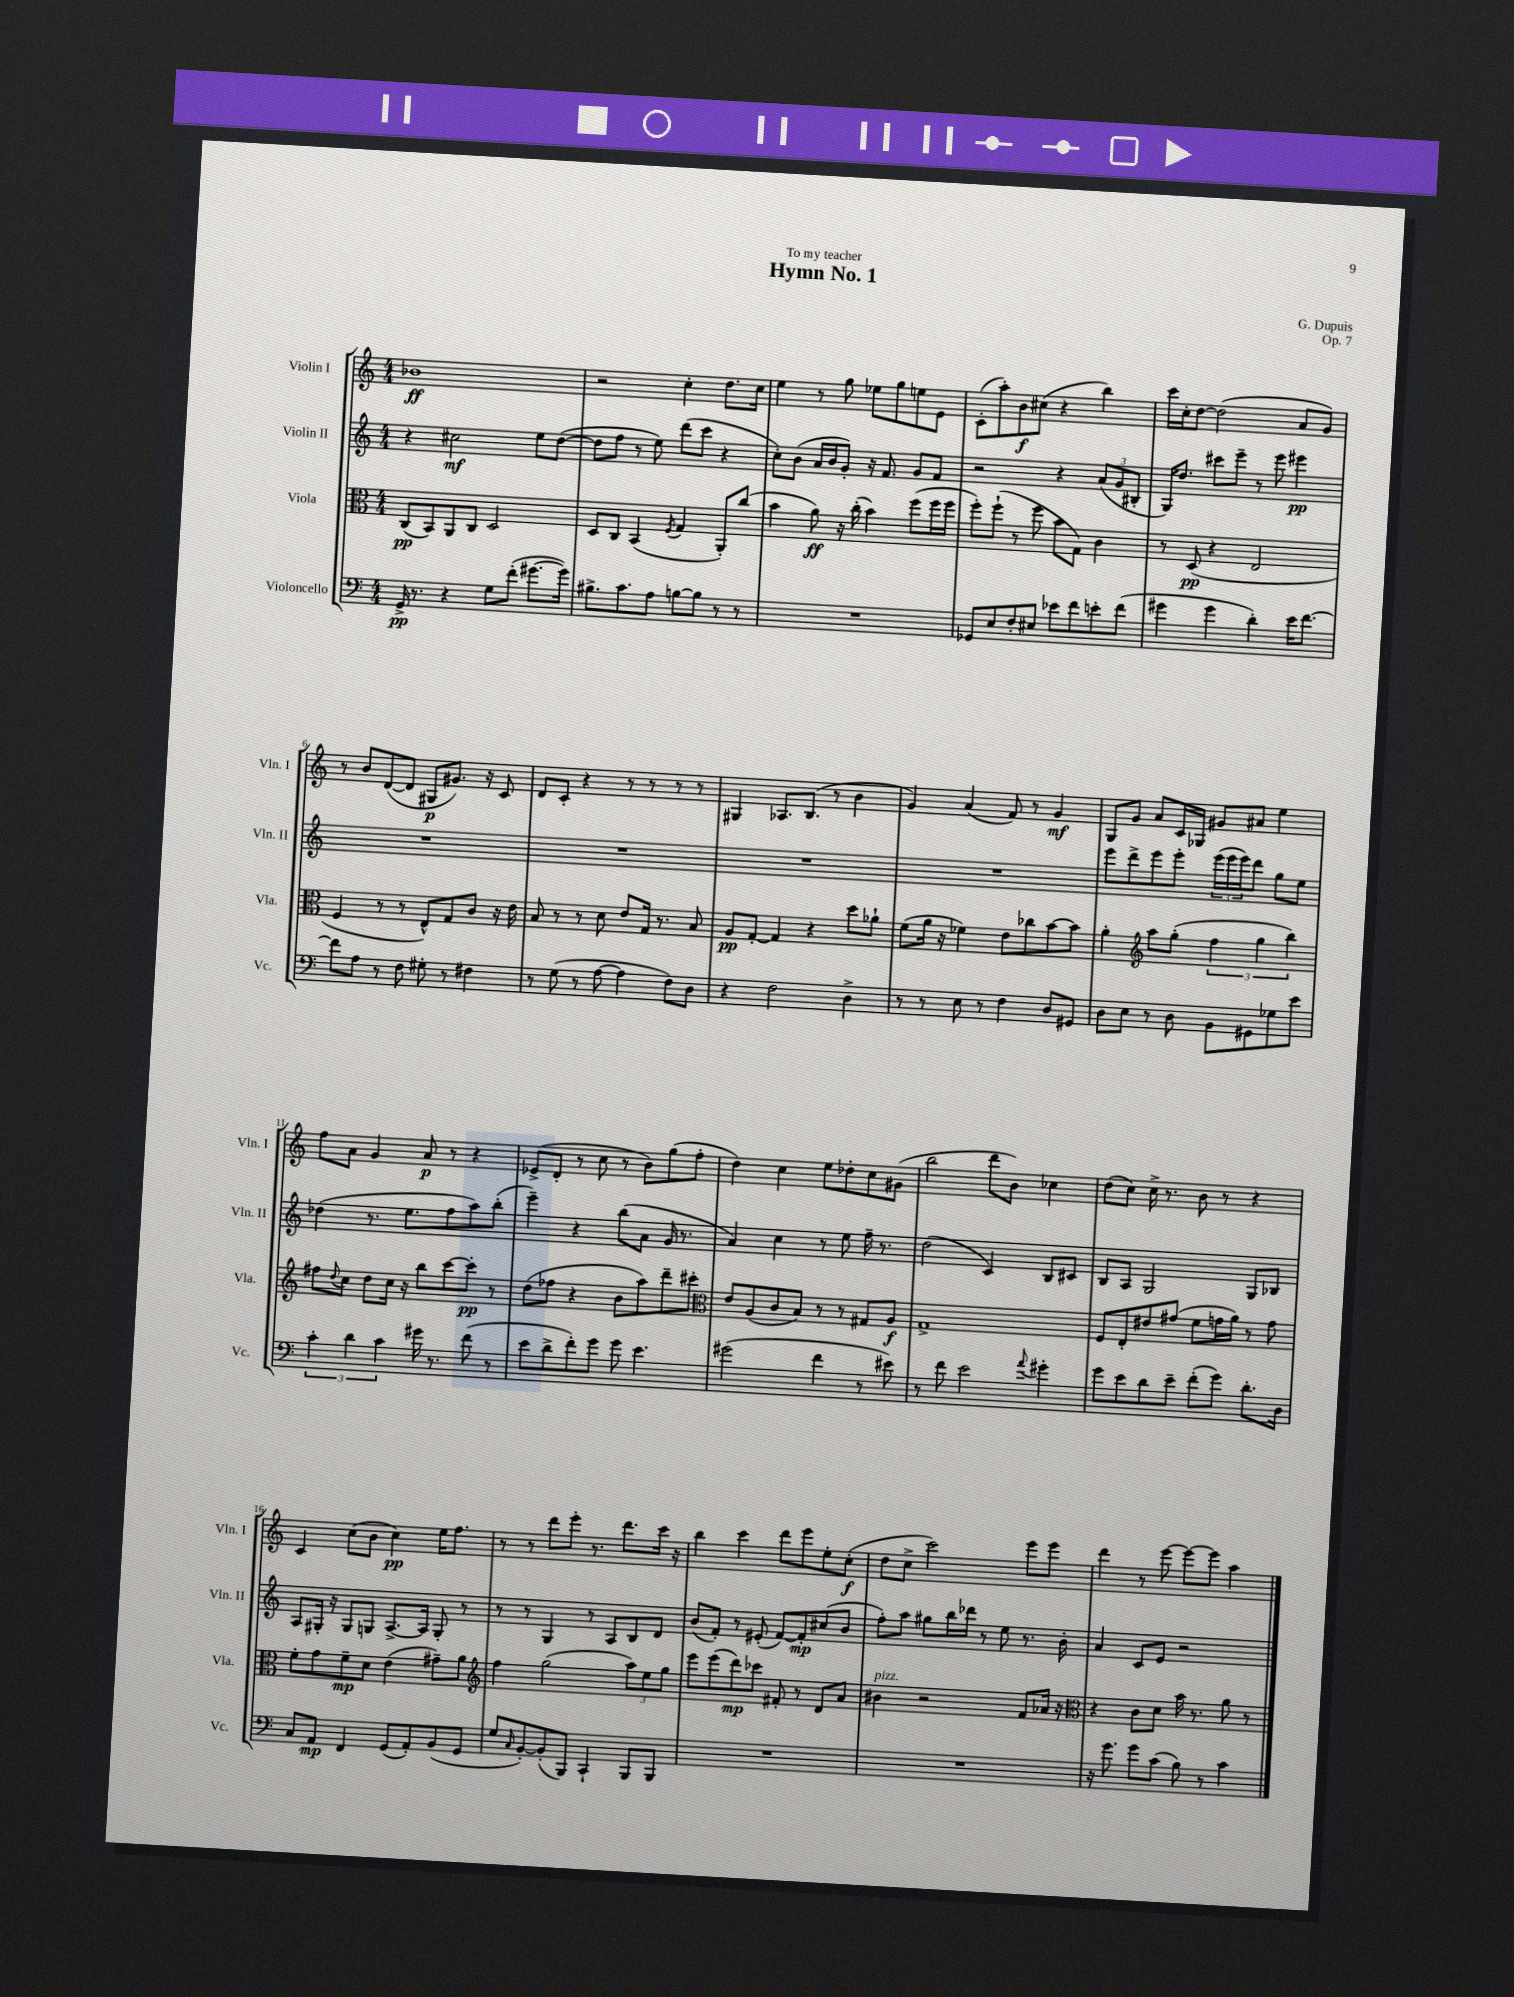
\header { title = "Hymn No. 1" composer = "G. Dupuis" dedication = "To my teacher" opus = "Op. 7" }
<<
\new StaffGroup <<
\new Staff = "s0" \with { instrumentName = "Violin I" shortInstrumentName = "Vln. I" } {
    \clef treble \key c \major \numericTimeSignature \time 4/4
    bes'1\ff |
    r2 c''4-. d''8. c''16 |
    e''4 r8 g''8 ees''8 g''8 e''8 e'8 |
    c'8-.( a''8-.) b'8\f cis''8( r4 b''4) |
    c'''16 c''16-. d''8~ d''2( a'8 g'8) |
    r8 b'8 d'8~( d'8 gis8\p gis'8.) r16 c'8 |
    d'8 c'8-. r4 r8 r8 r8 r8 |
    gis4 aes8. b8.( r8 b'4 |
    g'4) a'4( f'8) r8 g'4\mf |
    g8 g'8 a'8 c'16 ges16 gis'8 ais'8 e''4 |
    f''8 a'8 g'4 a'8\p r8 r4 |
    ees'8->( d'8-. r8 c''8 r8 b'8) g''8( f''8-. |
    d''4) c''4 e''8 des''8-. c''8 gis'8( |
    b''2 d'''8 b'8) ces''4 |
    d''8( c''8) c''16-> r8. b'8 r8 r4 |
    c'4 c''8( b'8 c''4\pp) e''16 f''8. |
    r8 r8 d'''8 e'''8-. r8. d'''8. c'''16 r16 |
    b''4 c'''4 d'''8 e'''8 e''8-. c''8-.\f( |
    d''8 c''8-> c'''2) e'''8 e'''8 |
    d'''4 r8 e'''8~ e'''8~ e'''8 a''4 \bar "|." |
}
\new Staff = "s1" \with { instrumentName = "Violin II" shortInstrumentName = "Vln. II" } {
    \clef treble \key c \major \numericTimeSignature \time 4/4
    r4 cis''2\mf e''8 d''8~( |
    d''8 f''8 r8 e''8) d'''8( c'''8 r4 |
    c''8-.) b'8( a'16 b'16 g'8-.) r16 f'8. g'8 f'8 |
    r2 r4 \tuplet 3/2 { a'8( g'8 bis8-. } |
    g16) d''8. cis'''8 e'''8-- r8 e'''8 eis'''4\pp |
    R1 |
    R1 |
    R1 |
    R1 |
    e'''8 d'''8-> e'''8 e'''8-. \tuplet 3/2 { e'''16( e'''16 e'''16) } d'''8 g''8 e''8 |
    des''4( r8. e''8. f''8 a''8) b''8-.( |
    e'''4--) r4 b''8( a'8 g'16 r8. |
    a'4) c''4 r8 e''8 f''16-- r8. |
    d''2( c'4) b8 cis'8 |
    b8 a8 g2 g8 bes8 |
    a8 gis16-. r16 gis8 g8 a8.~-> a16 g8-. r8 |
    r8 r8 g4 r8 a8 b8 d'8 |
    b'8( f'8-.) r8 eis'8-.( f'8~) f'8-.\mp cis''8( b'8 |
    f''8-.) a''8 gis''8 b''16 des'''16 r8 e''8 r8. b'16-. |
    a'4 c'8 e'8 r2 \bar "|." |
}
\new Staff = "s2" \with { instrumentName = "Viola" shortInstrumentName = "Vla." } {
    \clef alto \key c \major \numericTimeSignature \time 4/4
    c8\pp( b,8) a,8 c8 d2 |
    d8 c8 b,4( \acciaccatura { f8 } g4 a,8-.) c''8( |
    b'4 a'8\ff) r16 c''16-.( b'4) f''8( f''16 f''16 |
    f''8-.) f''8-!( r8 f''8 b'8 g8) c'4 |
    r8 d8\pp( r4 e2 |
    f4 r8 r8 e8-^) g8 c'8 r16 e'16 |
    b8 r8 r8 d'8 e'8 g16 r8. b8 |
    a8\pp g8~-. g4 r4 d''8 aes'8-! |
    f'8( a'16 r16 fes'4) e'8 ces''8 b'8~ b'8 |
    a'4-. \clef treble a''8 g''8-.( \tuplet 3/2 { f''4 g''4 b''4) } |
    fis''8 \appoggiatura { d''8 } c''8 d''8 c''16 r16 b''8 c'''8~ c'''8-.\pp r8 |
    d''8( fes''8 r4 b'8 a''8) d'''8-- cis'''8-. |
    \clef alto e'8 a8( c'8 b8) r8 r8 gis8 a8\f |
    g1-> |
    f8 e8-. eis'8 gis'8( f'8 g'16 a'16) r8 g'8 |
    f'8-. g'8 f'8--\mp d'8 e'4( gis'8--) a'8 |
    \clef treble f''4 g''2( \tuplet 3/2 { a''8) e''8 g''8 } |
    e'''8 e'''8( d'''8\mp) ces'''8 fis'8-. r8 d'8 a'8 |
    bis'4^\markup { \italic "pizz." } r2 f'8 aes'16 r16 |
    \clef alto r4 c'8 d'8 b'16 r8. a'8 r8 \bar "|." |
}
\new Staff = "s3" \with { instrumentName = "Violoncello" shortInstrumentName = "Vc." } {
    \clef bass \key c \major \numericTimeSignature \time 4/4
    g,16->\pp r8. r4 g8 f'8-.( gis'8.~ gis'16) |
    bis8.-> c'8. a8 b8~ b8 r8 r8 |
    R1 |
    ges,8 e8 f8-. eis8 ees'8 f'8 e'8-. f'8( |
    gis'4 gis'4 d'4-.) e'16 f'8.~ |
    f'8 a8 r8 f8 gis8-. r8 fis4 |
    r8 g8( r8 a8~ a4 f8) d8 |
    r4 f2 d4-> |
    r8 r8 e8 r8 f4 d8 gis,8 |
    d8 e8 r8 d8 b,8 gis,8 ges8 e'8 |
    \tuplet 3/2 { c'4-. d'4 c'4 } gis'16 r8. f'8( r8 |
    e'8 d'8-> f'8-.) g'8 g'8 e'4. |
    gis'2( f'4 r8 eis'8) |
    r8 f'8 e'2 \appoggiatura { a'8 } gis'4-. |
    g'8 e'8 d'8 e'8-- f'8-.( g'8) d'8.-. d16 |
    c8 a,8\mp f,4 g,8( a,8-.) b,8( g,8 |
    g8 \grace { c16 } b,8~-.) b,8-.( b,,8) c,4-! b,,8 b,,8 |
    R1 |
    R1 |
    r16 g'8. g'8 c'8( b8) r8 c'4 \bar "|." |
}
>>
>>
